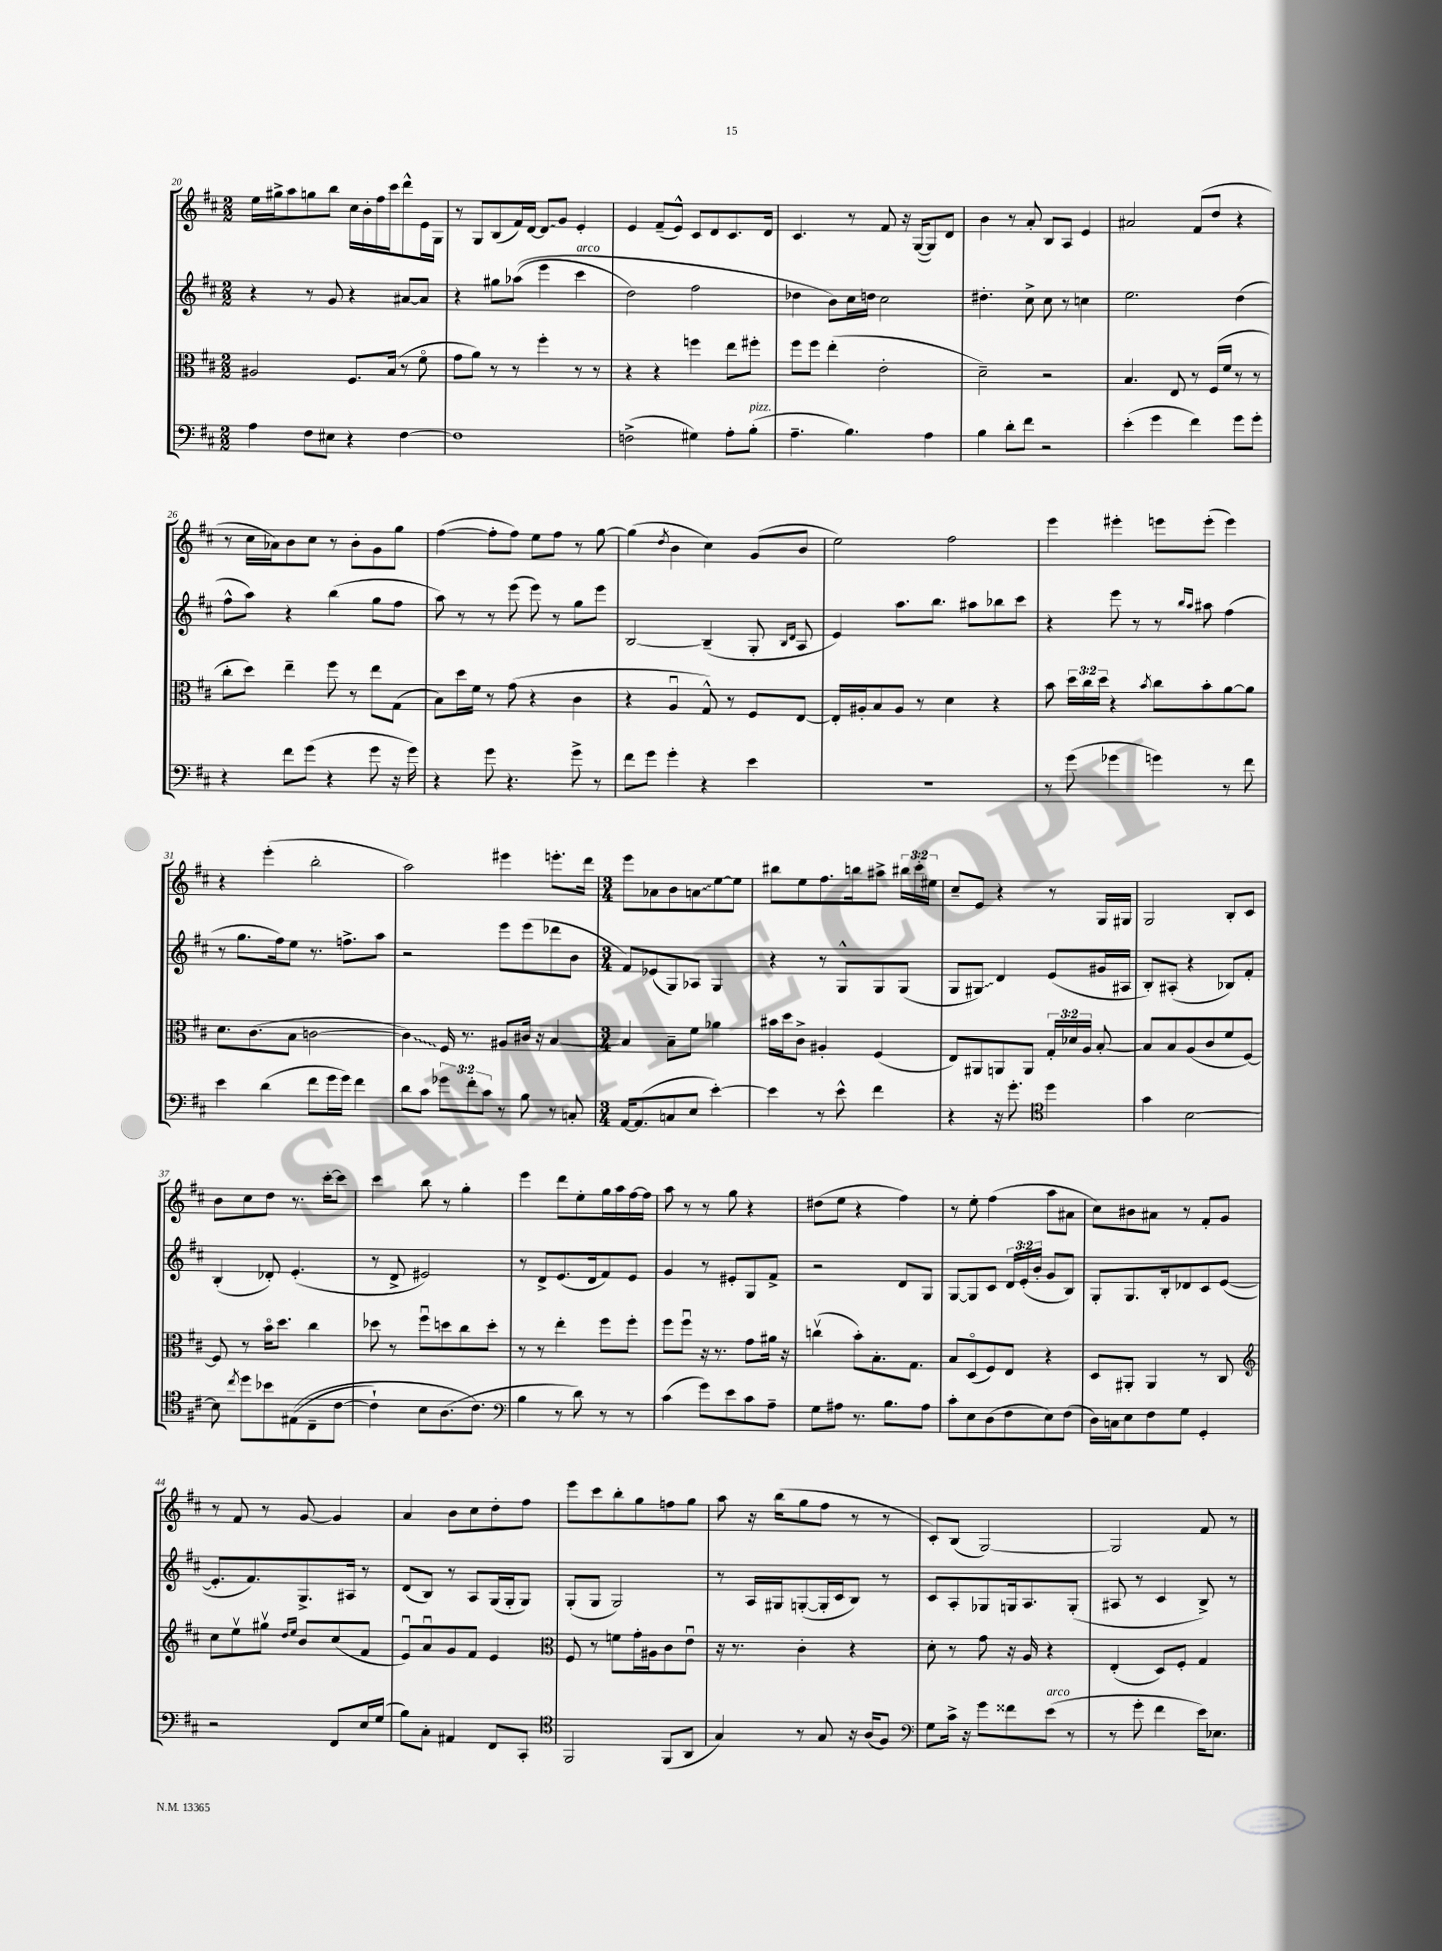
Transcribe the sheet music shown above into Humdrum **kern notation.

**kern	**kern	**kern	**kern
*staff4	*staff3	*staff2	*staff1
*clefF4	*clefC3	*clefG2	*clefG2
*k[f#c#]	*k[f#c#]	*k[f#c#]	*k[f#c#]
*M2/2	*M2/2	*M2/2	*M2/2
4A\	2A#/	4r	16ee\LL
.	.	.	16gg#^\J
.	.	.	8aa\
8F#\L	.	8r	8gg\
8E#\J	.	8g/	8bb\J
4r	8.F#/L	4r	16cc#\LL
.	.	.	16b'\
.	.	.	16ff#\
.	(16B/Jk	.	16ccc#\J
[4F#\	8r	[8a#/L	8ddd^^\
.	8f#o\	8a#/]J	16e\L
.	.	.	16G\JJ
=	=	=	=
1F#]	8g\L	4r	8r
.	8a\J)	.	8G/L
.	8r	8gg#\L	(8B/
.	8r	&((8aa-\J	16f#/L)
.	.	.	[16d/JJ
.	4ff#'\	4eee\	8d/]L
.	.	.	8g/J
.	8r	4ccc#\	4e'/
.	8r	.	.
=	=	=	=
(2F^\	4r	2dd\)	4e/
.	4r	.	(8f#~/L
.	.	.	8e^^/J)
4G#\)	4ff\	2ff#\	8c#/L
.	.	.	8d/
8A'\L	8ee\L	.	8.c#/
(8B'\J	8ff#'\J	.	.
.	.	.	16d/Jk
=	=	=	=
4.A~\	8ff#\L	4dd-\	4.c#/
.	8ff#\J	.	.
.	(4ee'\	8b\L&)	.
4.B\)	.	16cc#\L	8r
.	.	16dd\JJ	.
.	2e'\	2cc#\	8f#/
.	.	.	16r
.	.	.	([16G/LK
4A\	.	.	8G/])
.	.	.	8d/J
=	=	=	=
4B\	2d~\)	4.dd#'\	4b\
8d'\L	.	.	8r
8f#\J	.	8cc#^\	8a'/
2r	2r	8cc#\	8B/L
.	.	8r	8A/J
.	.	4cc\	4e/
=	=	=	=
(4e'\	4.B/	2.ee\	2a#/
4g\	.	.	.
.	8E/	.	.
4f#\)	8r	.	(8f#/L
.	(16F#/LL	.	8dd/J
.	16f#/JJ	.	.
8g\L	8r	(4dd\	4r
8g'\J	8r	.	.
=	=	=	=
4r	8cc#'\L	8ff#^^\L	8r
.	8dd\J)	8aa\J)	16cc#\LL
.	.	.	16a-\J)
8f#\L	4ee~\	4r	8b\
(8g\J	.	.	8cc#\J
4r	8ff#\	(4bb\	8r
.	8r	.	8b'\L
8g\	8ee\L	8gg\L	8g\
16r	(8G\J	8ff#\J	8gg\J
16g\)	.	.	.
=	=	=	=
4r	8B\L)	8aa\)	([4ff#\
.	16dd\L	8r	.
.	16f#\JJ	.	.
8g\	8r	8r	8ff#'\]L
4.r	(8g\	(8eee\	8ff#\J)
.	4r	8eee\)	8ee\L
.	.	8r	8ff#\J
8g^\	4c#\	8gg\L	8r
8r	.	8eee\J	[8gg\
=	=	=	=
8f#\L	4r	[2B/	(4gg\]
8g\J	.	.	.
.	.	.	8qdd/
4g'\	4Au/	.	4b\
4r	8G^^/)	(4B~/]	4cc#\)
.	8r	.	.
4e\	8F#/L	8G'/	(8g/L
.	.	16qqB/LL	.
.	.	16qqd/JJ	.
.	[8E/J	8A/	8b/J
=	=	=	=
1r	16E'/]LL	4e/)	2ee\)
.	16A#'/J	.	.
.	8B/	.	.
.	8A#/J	8.aa\L	.
.	8r	.	.
.	.	8.bb\J	.
.	4d\	.	2ff#\
.	.	8aa#\L	.
.	4r	8bb-\	.
.	.	8ccc#\J	.
=	=	=	=
8r	8b\	4r	4eee\
(8g\	24dd\LL	.	.
.	24cc#\	.	.
.	24dd\JJ	.	.
4g-\	4r	8eee\	4eee#'\
.	.	8r	.
.	8qb/	.	.
4g\)	8cc#\L	8r	8eee\L
.	.	16qqbb/LL	.
.	.	16qqaa/JJ	.
.	8b'\	8aa#\	(8eee'\J
8r	[8a\	(4ff#\	4eee\)
8f#\	8a\]J	.	.
=	=	=	=
4e\	8.d\L	8r	4r
.	.	8.gg\L	.
.	(8.c#\	.	.
(4d\	.	.	(4eee'\
.	.	16ff#\k)	.
.	8B\J	8ee\J	.
8f#\L	[2c\	8.r	2bb'\
16g\L	.	.	.
16g\JJ)	.	8.ff^\L	.
4f#\	.	.	.
.	.	8aa\J	.
=	=	=	=
8d\L	4c\])	2r	2aa\)
8c#\J	.	.	.
12g-\L	16F#/	.	.
.	8.r	.	.
12f#'\	.	.	.
12c#\J	.	.	.
8r	8A#/L	8eee\L	4eee#\
8B\	16c#/Jk	(8eee\	.
.	16r	.	.
8r	[4B/	8ddd-\	8.eee'\L
8C'/	.	8b\J	.
.	.	.	16ddd\Jk
=	=	=	=
*M3/4	*M3/4	*M3/4	*M3/4
[16AA/LK	4B/]	8f#/L)	8eee\L
(8.AA/]	.	.	.
.	.	(8e-/	8a-\
8C/	8B~\L	8G/)	8b\
8E/J	8f#\J	8A-/J	8a\
[4e'\)	4a-\	4G/	[8ee\
.	.	.	8ee\]J
=	=	=	=
4e\]	16b#\LL	4r	8bb#\L
.	16dd\J	.	.
.	8c#^\J	.	8ee\
8r	4A#'/	8r	8.ff#\
8e^^\	.	8G^^/L	.
.	.	.	16bb\k
4f#\	(4F#/	8G/	8aa#^\J
.	.	(8G/J	24bb#\LL
.	.	.	24ccc#'\
.	.	.	24ee#\JJ
=	=	=	=
4r	8E/L)	8G/L	8cc#~/L
.	8AA#/	8G#/J)	8e/J
16r	8AA/	4d/	4r
8.g'\	.	.	.
.	8AA/J	.	.
*clefC4	*	*	*
4dd\	24G'/LL	(8e/L	8r
.	24d-/	.	.
.	24A/JJ	.	.
.	[8B'/	16g#/L	16G/LL
.	.	16A#/JJ	16G#/JJ
=	=	=	=
4g\	8B/]L	8B'/L)	2G/
.	8B/	(8A#'/J	.
[2B\	(8A/	4r	.
.	8c#/	.	.
.	8f#/	8B-/L)	8B'/L
.	[8F#/J)	8f#'/J	8c#/J
=	=	=	=
8B\]	8F#/]	(4B'/	8b\L
8qcc#/	.	.	.
8dd\L	8r	.	8cc#\
8b-\	16bo\LK	8d-'/)	8dd\J
.	8.dd\J	.	.
&((8E#\	.	(4.e'/	8.r
8C#~\	4cc#\	.	.
.	.	.	[16ccc#'\LK
[8c#\J	.	.	8ccc#\]J
=	=	=	=
4c#`\])	8dd-\	8r	4ccc#\
.	8r	8d^/	.
8B\L	8ff#u\L	2e#/)	8bb\
(8.A\	8dd\	.	8r
.	8cc#\	.	4gg'\
8.c#\J&)	.	.	.
.	8dd'\J	.	.
=	=	=	=
*clefF4	*	*	*
4B\	8r	8r	4eee\
.	8r	8d^/L	.
8r	4ee'\	(8.e/	8ddd\L
8d\)	.	.	8ee'\
.	.	16d/k	.
8r	8ff#\L	8f#/)	16gg\L
.	.	.	16aa\
8r	8ff#'\J	8e/J	[16ff#\
.	.	.	16ff#\]JJ
=	=	=	=
(4c#\	8ff#\L	4g/	8aa\
.	8ff#u\J	.	8r
8g\L)	16r	8r	8r
.	8.r	.	.
8e\	.	8e#'/L	8gg\
8c#\	8g\L	8G/	4r
8A~\J	16a#\Jk	8f#^/J	.
.	16r	.	.
=	=	=	=
8G\L	(4ccv\	2r	(8dd#\L
8A#\J	.	.	8ee\J
8.r	8b'\L)	.	4r
.	8.B'\	.	.
8.B\L	.	.	.
.	.	8d/L	4ff#\)
.	8.G\J	.	.
8A#\J	.	8G/J	.
=	=	=	=
8c#'\L	8B/L	[8G/L	8r
8E\	(8Do/	8G/]	8ee'\
(8D\	8F#/)	8c#/J	(4ff#\
8F#\	8E/J	24d/LL	.
.	.	(24e'/	.
.	.	24b'/JJ	.
8E\)	4r	8g/L	8aa\L
(8F#\J	.	8B/J)	8a#\J
=	=	=	=
16D\LL)	8D/L	8G'/L	8cc#\L)
16C\J	.	.	.
8E\	8AA#'/J	8.G/	8b#\
8F#\	4AA#/	.	8a#\J
.	.	16B'/k	.
8G\J	.	8d-/	8r
4GG'/	8r	8c#/	8f#'/L
.	8C#/	([8e/J	8g/J
=	=	=	=
*	*clefG2	*	*
2r	8cc#\L	8.e'/]L	8r
.	8eev\	.	8f#/
.	.	8.f#/)	.
.	8gg#v\J	.	8r
.	16qqdd/LL	.	.
.	16qqee/JJ	.	.
.	8b/L	8.G^/	[8g/
8FF#/L	(8cc#/	.	4g/]
.	.	16A#/Jk	.
16E/L	8f#/J	8r	.
(16G/JJ	.	.	.
=	=	=	=
8B\L)	8eu/L)	(8d/L	4a/
8C#'\J	8au/	8B/J)	.
4AA#/	8g/	8r	8b\L
.	8f#/J	8A/L	8cc#\
8FF#/L	4e/	(16G/L	8dd'\
.	.	16G'/J	.
8CC#'/J	.	8G/J)	8ff#\J
=	=	=	=
*clefC4	*clefC3	*	*
2FF#/	8F#/	(8G'/L	8eee\L
.	8r	8G/J	8ccc#\
.	8f\L	2G/)	8bb'\
.	16g'\L	.	8gg\
.	16A#\J	.	.
(8FF#/L	8c#\	.	8ff\
8AA/J	8eu\J	.	8gg\J
=	=	=	=
4G/)	16r	8r	8aa\
.	8.r	.	.
.	.	16A/LL	16r
.	.	16G#/J	(16bb\LK
8r	4c#'\	([8G'/	8gg\
8G/	.	16G'/]L	8ff#\J
.	.	16c#/J	.
16r	4r	8B/J)	8r
(16A/LK	.	.	.
8F#/J)	.	8r	8r
=	=	=	=
*clefF4	*	*	*
8G\L	8d'\	8c#/L	8c#'/L)
16c#^\Jk	8r	8A'/	(8B/J
16r	.	.	.
8g\L	8g\	8G-/	[2G/)
8f##\	16r	16G/k	.
.	16A/	8.A/	.
(8e\J	4r	.	.
8r	.	(8G'/J	.
=	=	=	=
8r	(4E'/	8A#/	2G/]
8g'\	.	8r	.
4f#\	8D/L)	4c#/	.
.	8F#'/J	.	.
16e\LK)	4G/	8B^/)	8f#/
8.E-\J	.	.	.
.	.	8r	8r
==	==	==	==
*-	*-	*-	*-
